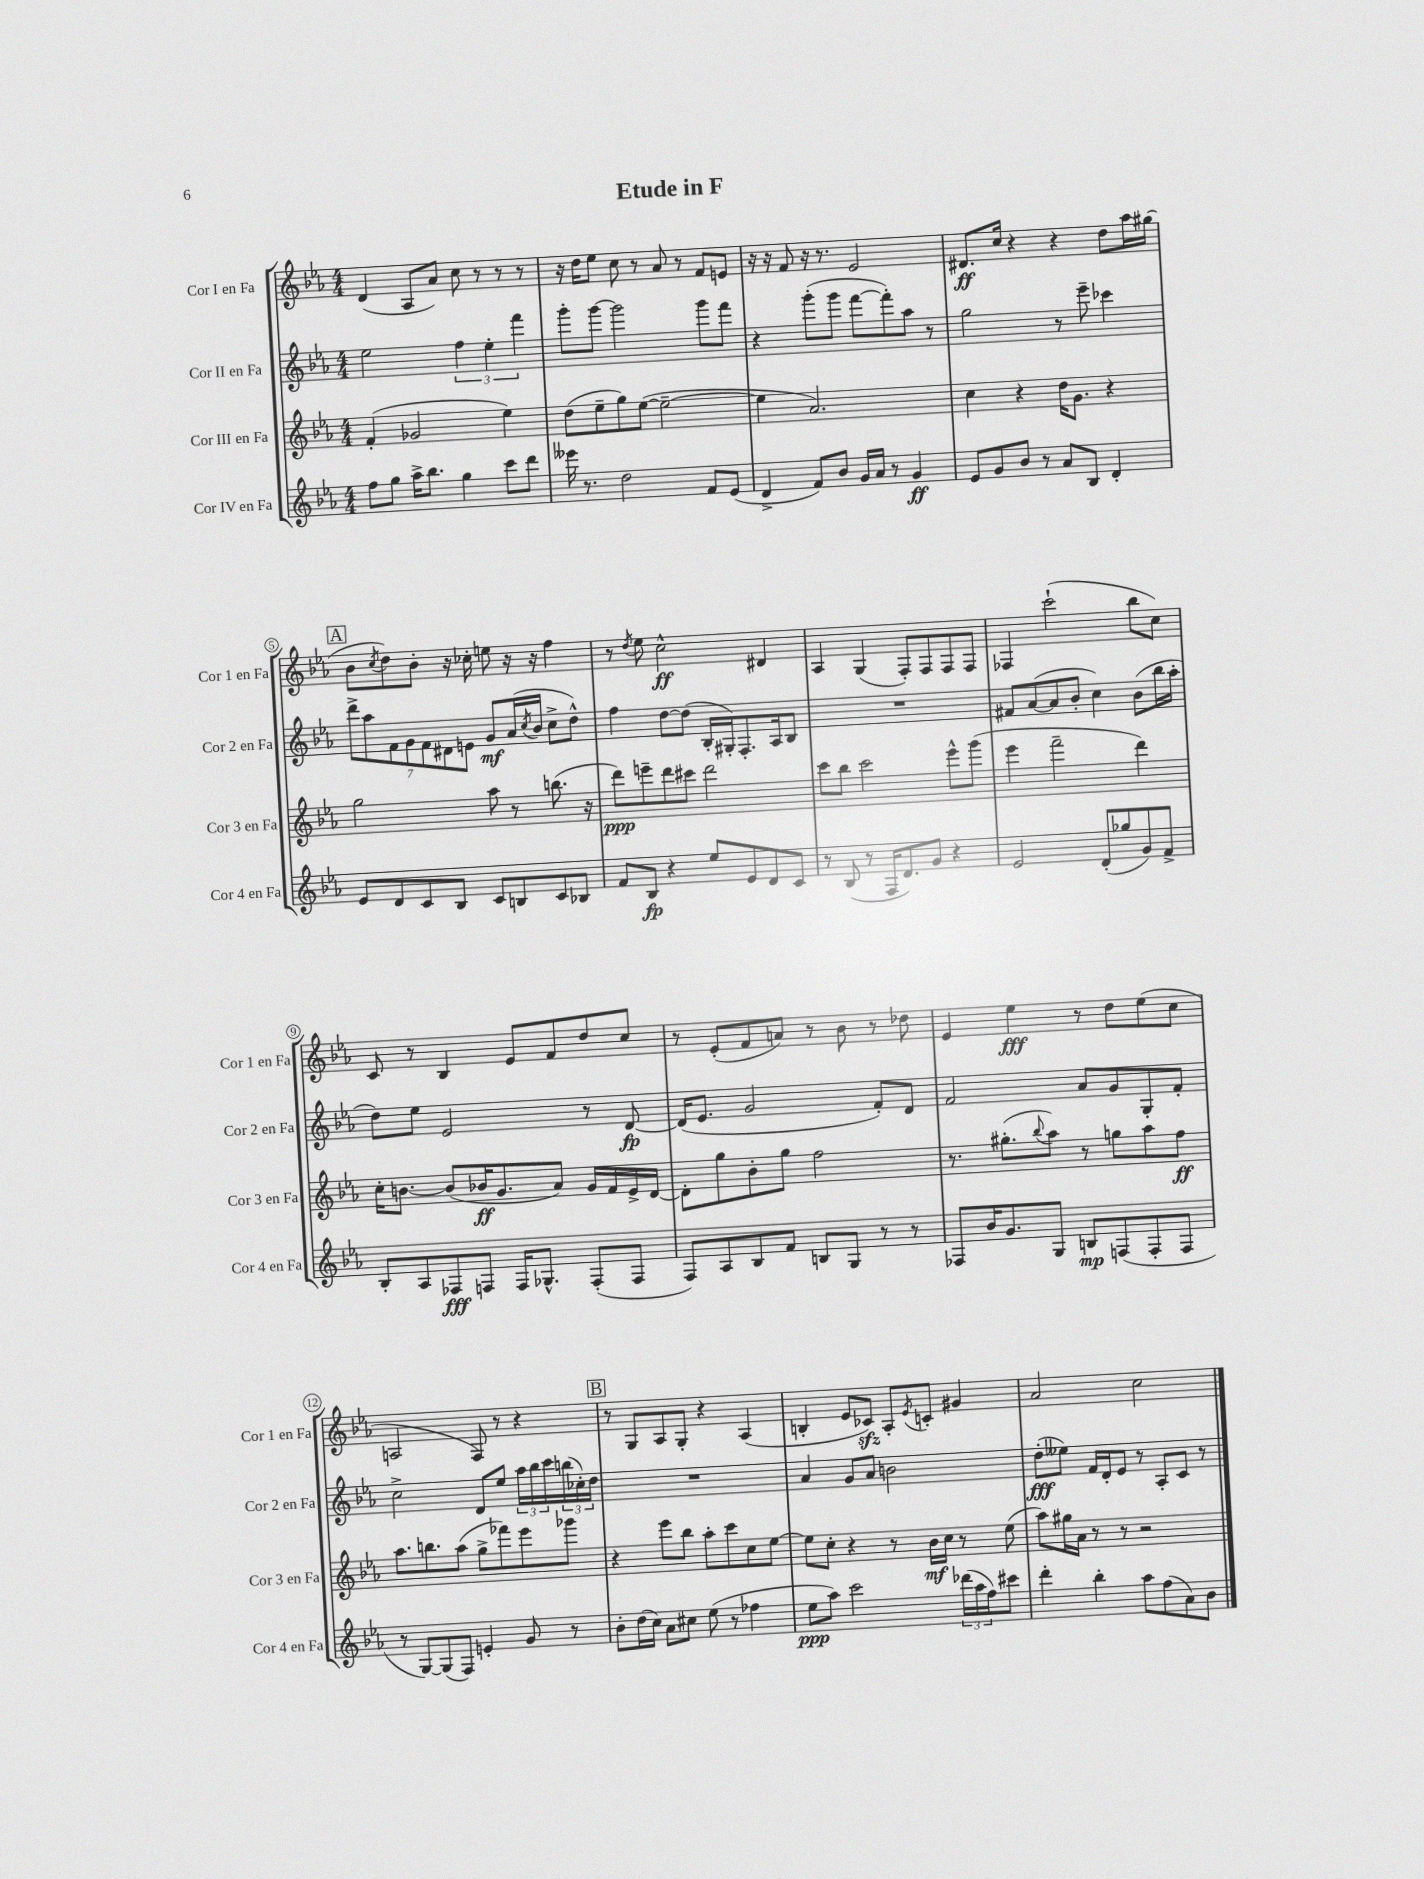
\header { title = "Etude in F" }
<<
\new StaffGroup <<
\new Staff = "s0" \with { instrumentName = "Cor I en Fa" shortInstrumentName = "Cor 1 en Fa" } {
    \clef treble \key ees \major \numericTimeSignature \time 4/4
    d'4( aes8 aes'8) c''8 r8 r8 r8 |
    r16 d''16 ees''8 c''8 r8 aes'8 r8 f'8 e'8 |
    r16 r16 f'8 r16 r8. ees'2 |
    dis'8.\ff c''16 r4 r4 d''8 aes''16 gis''16( |
    \mark \markup { \box "A" } bes'8 \acciaccatura { c''8 } d''8) bes'8-. r16 ces''16-. e''8 r16 r16 f''4 |
    r8 \acciaccatura { d''8 } ees''8 c''2-^\ff dis'4 |
    aes4 g4( f8-.) f8 f8 f8 |
    fes4 c'''2-!( bes''8 c''8) |
    c'8 r8 bes4 ees'8 f'8 d''8 c''8 |
    r8 ees'8-.( f'8 a'8) r8 bes'8 r8 des''8 |
    ees'4 ees''4\fff r8 d''8 ees''8( c''8 |
    a2 f8) r8 r4 |
    \mark \markup { \box "B" } r8 g8 aes8 g8-. r4 aes4( |
    b4-. ees'8 ces'8\sfz) aes8-. \acciaccatura { ees'8 } c'8-. gis'4 |
    aes'2 c''2 \bar "|." |
}
\new Staff = "s1" \with { instrumentName = "Cor II en Fa" shortInstrumentName = "Cor 2 en Fa" } {
    \clef treble \key ees \major \numericTimeSignature \time 4/4
    ees''2 \tuplet 3/2 { f''4 ees''4-. f'''4 } |
    g'''8-. g'''8~ g'''2 g'''8 f'''8 |
    r4 g'''8-.( g'''8 f'''8~ f'''8-.) aes''8 r8 |
    g''2 r8 ees'''8-- ces'''4 |
    \mark \markup { \box "A" } \tuplet 7/4 { d'''8-> aes''8 f'8 g'8 f'8 dis'8 e'8 } g'8\mf aes'16( \acciaccatura { c''8 } bes'16 c''8-> d''8-^) |
    f''4 d''8~ d''8( bes16-. gis16-.) f8.-. aes16 bes8 |
    R1 |
    fis'8 aes'8~( aes'8 bes'8-. c''4) bes'8( bes''16 aes''16-. |
    d''8) ees''8 ees'2 r8 d'8~\fp |
    d'16( ees'8. g'2 f'8-.) d'8 |
    f'2 aes'8 g'8 g8-. f'8-. |
    c''2-> d'8 ees''8 \tuplet 3/2 { aes''16 bes''16 c'''16 } \tuplet 3/2 { b''16( ces''16-.) d''16 } |
    \mark \markup { \box "B" } R1 |
    aes'4 g'8 aes'8 b'2 |
    d''8-.\fff( eeses''8) f'16 d'16-. ees'8 r8 aes8-. c'8 r8 \bar "|." |
}
\new Staff = "s2" \with { instrumentName = "Cor III en Fa" shortInstrumentName = "Cor 3 en Fa" } {
    \clef treble \key ees \major \numericTimeSignature \time 4/4
    f'4-.( ges'2 ees''4) |
    d''8( ees''8-- g''8) ees''8~( ees''2~-- |
    ees''4 aes'2.) |
    c''4 r4 d''16 g'8. r4 |
    \mark \markup { \box "A" } g''2 aes''8 r8 b''8.( r16 |
    d'''8\ppp) e'''8-- d'''8 cis'''8 d'''2 |
    c'''8 bes''8 c'''2 ees'''8-^ g'''8( |
    ees'''4 f'''2-- d'''4) |
    c''16-. b'8.~ b'8( bes'16\ff g'8. aes'8) g'16 f'16 ees'16-> d'16~ |
    d'8-. g''8 bes'8-. g''8 f''2 |
    r8. gis''8.-.( \appoggiatura { bes''8 } aes''8) r8 g''8 aes''8 f''8\ff |
    aes''8. b''8. aes''8( g''8-> fes'''8) ees'''8 ges'''8 |
    \mark \markup { \box "B" } r4 ees'''8 bes''8 aes''8-. c'''8 c''8 ees''8~ |
    ees''8 c''8-. r4 r8 bes'16\mf c''16 r8 ees''8( |
    aes''8) gis''16 aes'16 r8 r8 r2 \bar "|." |
}
\new Staff = "s3" \with { instrumentName = "Cor IV en Fa" shortInstrumentName = "Cor 4 en Fa" } {
    \clef treble \key ees \major \numericTimeSignature \time 4/4
    f''8 g''8 aes''16-> bes''8. g''4 c'''8 d'''8 |
    eeses'''16 r8. d''2 f'8 ees'8( |
    d'4-> f'8) bes'8 g'16 aes'16 r8 g'4\ff |
    ees'8 g'8 bes'8 r8 aes'8 bes8 d'4-. |
    \mark \markup { \box "A" } ees'8 d'8 c'8 bes8 c'8 b8 c'8 bes8 |
    f'8 bes8\fp r4 ees''8 ees'8 d'8 c'8 |
    r8 bes8( r8 f16 d'8.) g'8 r4 |
    ees'2 d'8-.( ges''8 g'8) f'8-> |
    bes8-. aes8 fes8\fff f8 f16 ges8.-^ f8-.( f8 |
    f8) aes8 bes8 f'8 b8 g8 r8 r8 |
    fes8 bes'16 g'8. g8 b8\mp f8( f8-. f8 |
    r8 g8~) g8( f8) e'4-. g'8 r8 |
    \mark \markup { \box "B" } bes'8-. d''16( c''16) aes'8 cis''8 ees''8( r8 fes''4 |
    ees''8\ppp aes''8) c'''2 \tuplet 3/2 { des'''16( aes''16 f''16) } cis'''8 |
    d'''4-. bes''4-. aes''8 f''8( aes'8) bes'8 \bar "|." |
}
>>
>>
\layout { \context { \Score \override BarNumber.stencil = #(make-stencil-circler 0.1 0.3 ly:text-interface::print) } }
